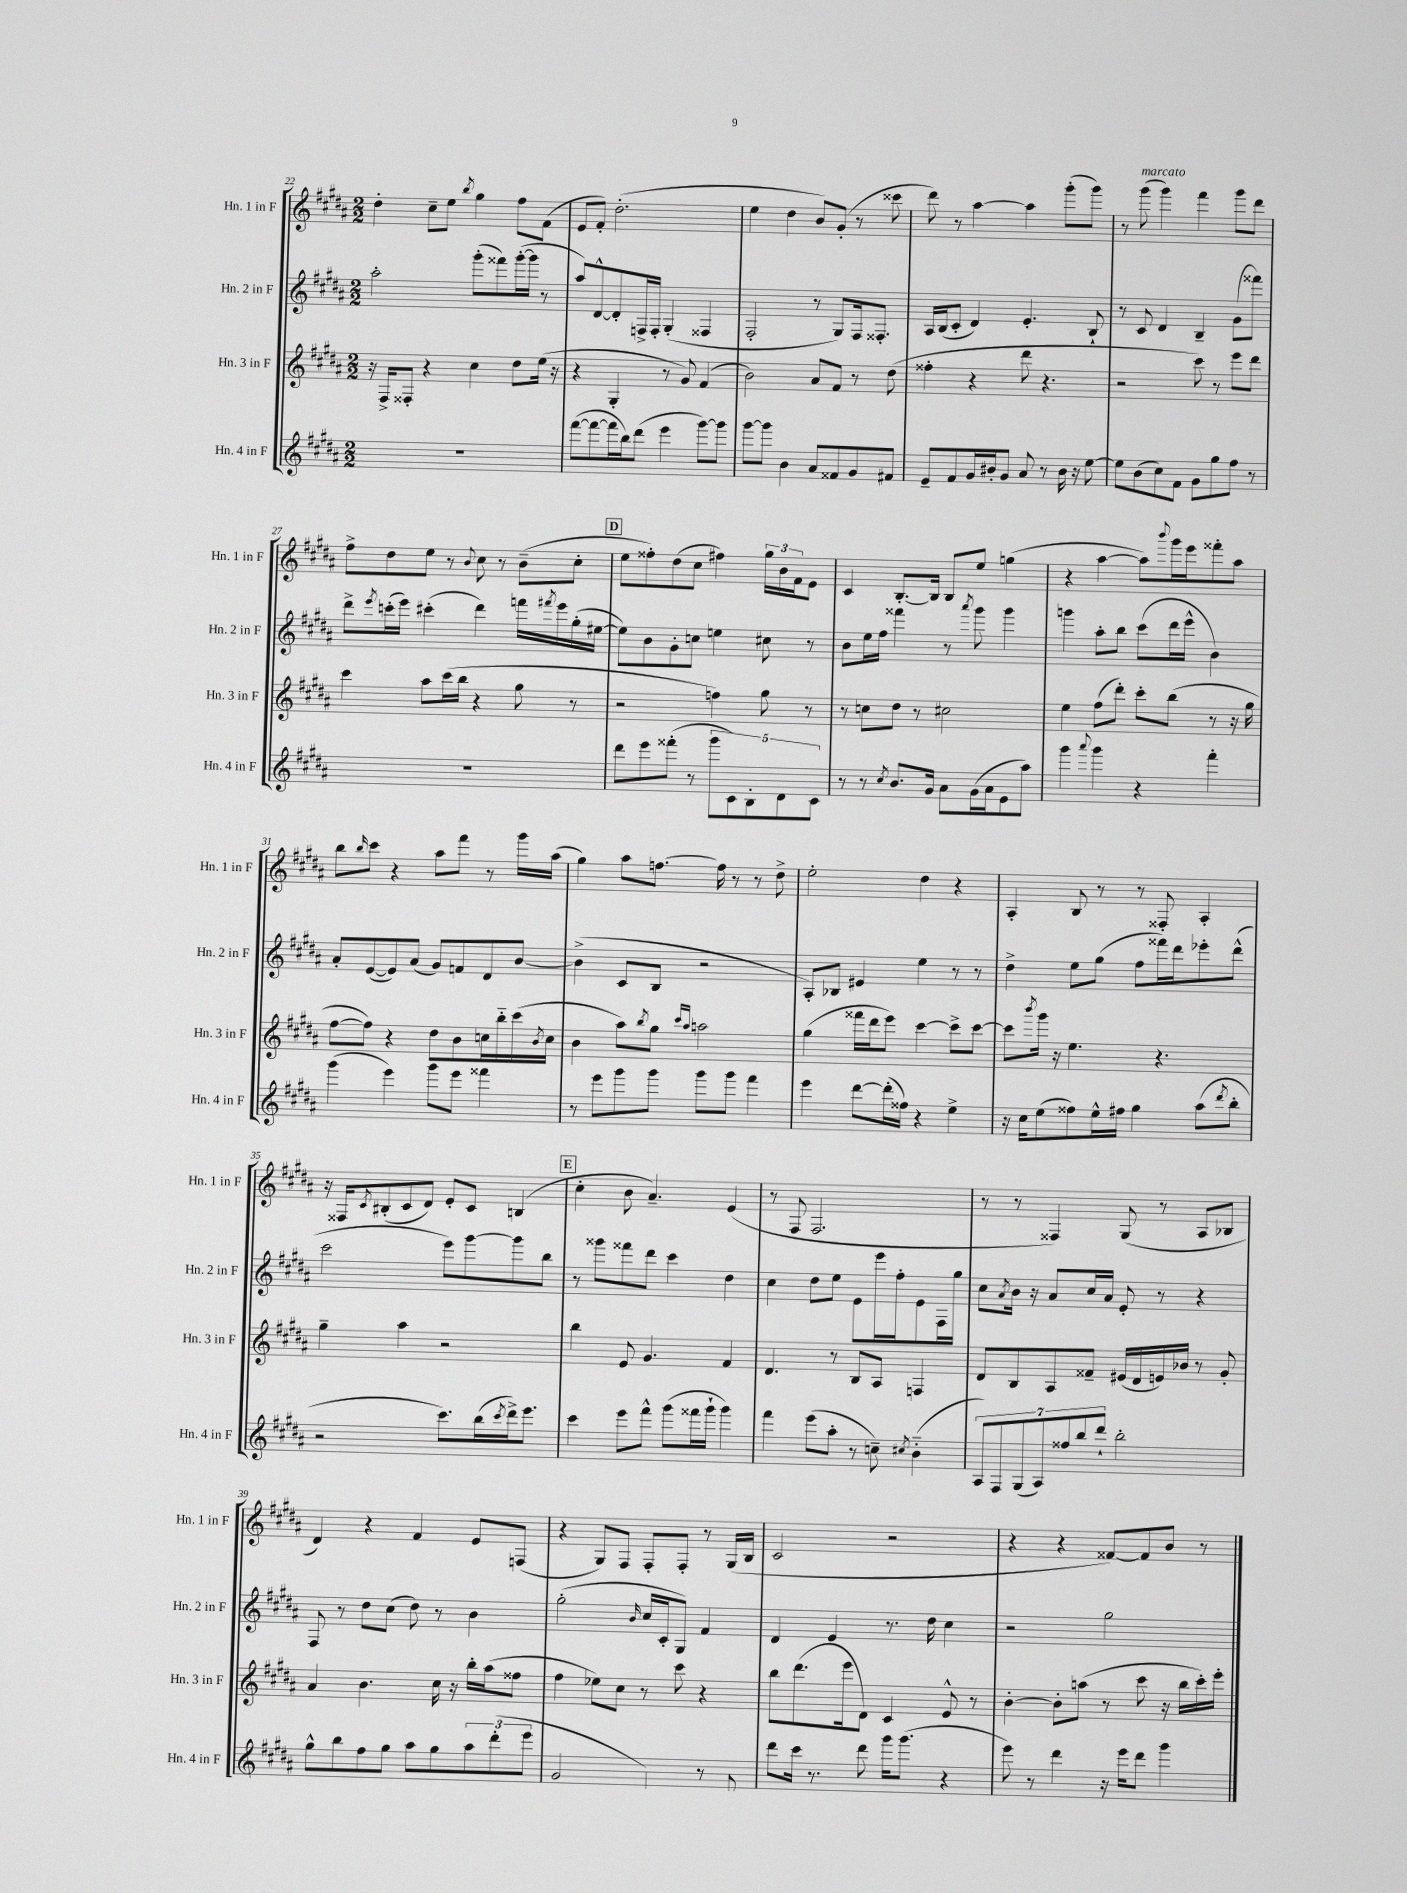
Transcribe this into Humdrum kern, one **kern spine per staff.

**kern	**kern	**kern	**kern
*staff4	*staff3	*staff2	*staff1
*clefG2	*clefG2	*clefG2	*clefG2
*k[f#c#g#d#a#]	*k[f#c#g#d#a#]	*k[f#c#g#d#a#]	*k[f#c#g#d#a#]
*M2/2	*M2/2	*M2/2	*M2/2
1r	16r	2aa#'	4dd#'
.	16F#^	.	.
.	8F##'	.	.
.	4r	.	8cc#~
.	.	.	8ee
.	.	.	8qbb
.	4cc#	(8ggg#'	4gg#
.	.	8fff##)	.
.	8dd#	([16ggg#'	8ff#
.	.	16ggg#]	.
.	(16ee	8r	(8f#
.	16r	.	.
=	=	=	=
([8fff#	4r	8aa#)	8e
8fff#_	.	[8d#^^	8f#')
16fff#]	4G#'	8d#']	(2.dd#'
16bb)	.	.	.
(8ddd#	.	16F^	.
.	.	16F'	.
4eee	8r	(4G#'	.
.	8g#)	.	.
[8ggg#)	(4f#	4F##	.
8ggg#]	.	.	.
=	=	=	=
[8ggg#	2b)	2F#'	4ee
8ggg#]	.	.	.
4b	.	.	4dd#
8a#	8a#	8r	8b)
8f##	8f#	8G#)	(8g#'
8g#	8r	16F#	8r
.	.	8.F##'	.
8f#	(8dd#	.	8ccc##
=	=	=	=
8e~	4ff##'	16A#	8ddd#)
.	.	(16B	.
8f#	.	8c#'	8r
16g#	4r	4d#)	[4aa#
16b#'	.	.	.
8g#	.	.	.
8a#	8ddd#	4.e'	4aa#]
8r	4.r	.	.
16b#	.	.	(8ggg#'
16r	.	.	.
[8ee	.	8B`	8ggg#)
=	=	=	=
8ee]	2r	8r	8r
(8b	.	8c#	(8ggg#
8cc#)	.	4d#	4ggg#)
8f#	.	.	.
8g#	8ccc#)	4B~	4fff#
8gg#	8r	.	.
8ff#	8eee	(8g#	8ggg#
8r	8ddd#	8fff##)	8ddd#
=	=	=	=
1r	4ccc#	8ddd#^	8ff#^
.	.	8qeee	.
.	.	(16ccc'	8dd#
.	.	16eee)	.
.	8aa#	(4ccc#'	8ee
.	(16ccc#	.	8r
.	16bb	.	.
.	.	.	8qqb
.	4r	4ddd#)	8cc#
.	.	.	8r
.	8gg#	16fff	(8b~
.	.	8qfff#	.
.	.	16eee	.
.	8r	(16gg#'	8cc#'
.	.	[16ee#	.
=	=	=	=
8ddd#	2r	8ee#])	8ee
8eee	.	8b	8ff##')
(8fff##'	.	8g#'	(8dd#
8r	.	8cc	8cc#
10ggg#	4ff)	4ee	4ff#)
10c#)	.	.	.
10B'	.	.	.
.	8gg#	8cc#	24gg#
.	.	.	24b
10d#	.	.	.
.	.	.	24f#
.	8r	8r	8e
10c#	.	.	.
=	=	=	=
8r	8r	8b	4c#
8r	8cc	16ee	.
.	.	16ff#	.
8qcc#	.	.	.
8.b	8dd#	4fff##	[8.B'
.	8r	.	.
16g#	.	.	16B]
8a#	2cc#	8r	8B
.	.	8qaaa#	.
(16g#	.	8ggg#	8ee
16a#	.	.	.
8e	.	4ggg#	(4gg
8aa#)	.	.	.
=	=	=	=
4ggg#	4ee	4ggg	4r
8qqaaa#	.	.	.
4ggg#	(8ff#	8aa#'	[4aa#
.	8ddd#')	8bb	.
4r	8ccc#'	(8ccc#	8aa#])
.	.	.	8qqbbb
.	(8bb	16ddd#	16ggg#
.	.	16eee^^	16eee
4fff#'	8r	4b)	8fff##'
.	16r	.	8aa#
.	16gg#	.	.
=	=	=	=
(4ggg#	[8ff#	8a#'	8bb
.	.	.	16qqbb
.	8ff#])	([8e	8ccc#
4eee)	4r	8e])	4r
.	.	(8a#	.
8ggg#	8dd#	8g#)	8aa#
8eee	8b	8f	8fff#
4fff##	16cc	8d#	8r
.	16bb'~	.	.
.	(16ccc#	[8b	16ggg#
.	8qb	.	.
.	16cc	.	(16aa#
=	=	=	=
8r	4b	(4b^]	4gg#)
8eee	.	.	.
8ggg#	8aa#)	8c#	8aa#
.	8qbb	.	.
8ggg#	8gg#	8B	[8.ff
.	16qqccc#	.	.
.	16qqaa#	.	.
8ggg#	2aa	2r	.
.	.	.	16ff]
8ggg#	.	.	8r
4fff#	.	.	8r
.	.	.	8dd#^
=	=	=	=
4eee	(4gg#	8A#')	2ee'
.	.	8B-	.
[8ddd#	16fff##	4e#	.
.	16ddd#	.	.
(16ddd#']	8eee)	.	.
16ff##)	.	.	.
4r	[4ccc#	4ee	4dd#
4ee^	8ccc#^]	8r	4r
.	[8ccc#	8r	.
=	=	=	=
16r	8ccc#]	4dd#^	4A#'
16cc#	.	.	.
.	8qbbb	.	.
(8ee	16ggg#	.	.
.	16r	.	.
8ff##)	4.ee	8ee	8B
16ee^^	.	(8gg#	8r
16ff#	.	.	.
4gg#	.	8ff#	8r
.	4.r	16fff##)	8F##'
.	.	16ddd#	.
(8aa#	.	8eee-'	4A#'
8qddd#	.	.	.
8bb'	.	(8ddd#^^	.
=	=	=	=
2r	4gg#~	2ccc#	16r
.	.	.	16F##
.	.	.	8qc#
.	.	.	(8B#'
.	4aa#	.	8c#
.	.	.	8d#)
8.ccc#)	2r	8eee)	8e'
.	.	[8ggg#	8c#
(16bb	.	.	.
8qccc#	.	.	.
16ddd#^)	.	8ggg#]	(4B
8.eee	.	.	.
.	.	8bb	.
=	=	=	=
4ccc#	4bb	8r	4cc#'
.	.	8ggg##	.
8eee	8e	8fff##	8b
8fff#^^	4.g#	8ddd#	4.a#~)
(8ggg#	.	4ccc#	.
16fff##	.	.	.
16ggg#`	.	.	.
4ggg#)	4f#	4dd#	(4e
=	=	=	=
4fff#	4.d#	4cc#	8r
.	.	.	8F#
(8eee	.	8dd#	2.F#
8aa#'	8r	8ee	.
8r	8B	8e	.
8cc~)	8A#	16eee	.
.	.	16ff#'	.
8qcc#	.	.	.
(4b'~	4F	8e	.
.	.	16F#	.
.	.	16gg#	.
=	=	=	=
14A#)	8d#	8cc#	8r
14F#	.	.	.
.	.	8qa#	.
.	8B	16b	8r
(14G#	.	.	.
.	.	16r	.
14A#)	.	.	.
.	8A#	8a#	4F##)
14ff##	.	.	.
14bb	.	.	.
.	8f##~	16cc#	.
14ddd#`	.	.	.
.	.	16a#	.
2bb'	(16e#	8e'	(8G#
.	16d#	.	.
.	16e)	8r	8r
.	16b-	.	.
.	8r	4r	8A#
.	8g#'	.	8B-
=	=	=	=
8gg#^^	4a#	8F#	4d#)
8bb	.	8r	.
8ff#	4.b	8dd#	4r
8gg#	.	(8cc#	.
8aa#	.	8dd#)	4f#
8gg#	16cc#	8r	.
.	16r	.	.
12aa#	16bb'	4b	8e
.	(16aa#	.	.
(12ddd#'	.	.	.
.	8ff##	.	(8F
12eee	.	.	.
=	=	=	=
2g#	4ff#	(2gg#'	4r
.	8ee-)	.	8G#)
.	8cc#	.	8F#
.	.	16qqb	.
4B')	8r	16cc#	8F#'
.	.	16c#'	.
.	8ccc#	8G#)	8F#'
8r	4r	4f#	8r
8G#'	.	.	(16G#
.	.	.	16B
=	=	=	=
8ddd#	8bb	4d#	2c#
16ccc#	(8.ddd#	.	.
8.r	.	.	.
.	.	4e	.
.	16eee	.	.
8ddd#	8d#)	.	.
16ggg#	4c#	8.r	2r
(8.ggg#	.	.	.
.	.	16dd#	.
4r	8e^^	4cc#	.
.	8r	.	.
=	=	=	=
8eee)	[4b'	2r	4r
8r	.	.	.
4ddd#	8b']	.	4r
.	(8aa	.	.
16r	8r	2gg#	[8f##)
16eee	.	.	.
8ddd#	8ccc#	.	8f##]
4ggg#	16r	.	8b
.	16bb	.	.
.	16ccc#')	.	8r
.	16eee'	.	.
==	==	==	==
*-	*-	*-	*-
